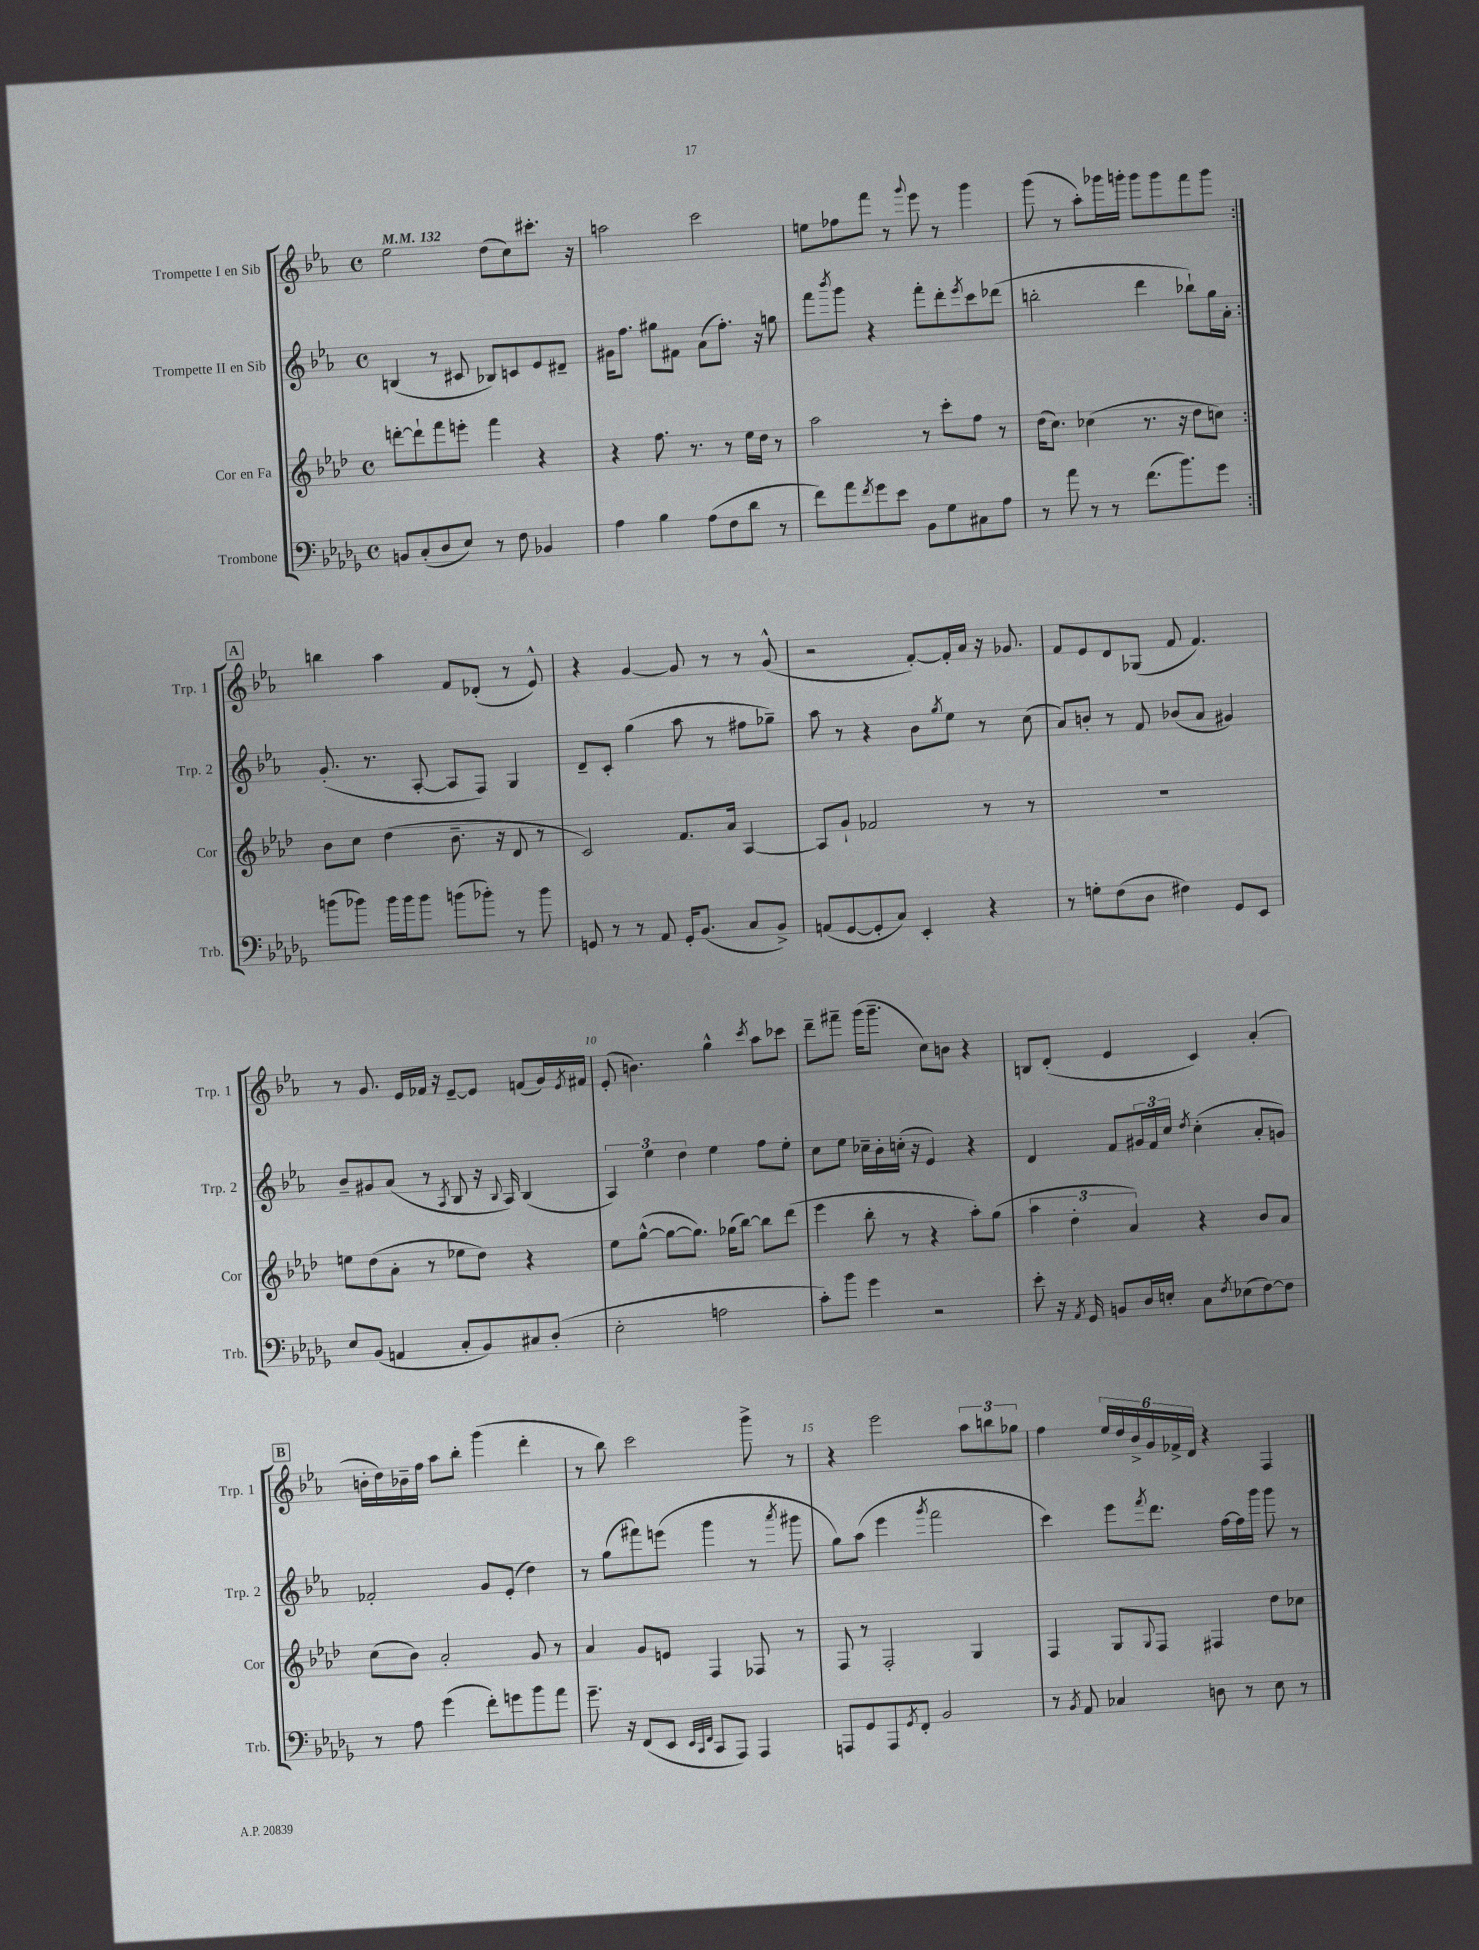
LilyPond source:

<<
\new StaffGroup <<
\new Staff = "s0" \with { instrumentName = "Trompette I en Sib" shortInstrumentName = "Trp. 1" } {
    \clef treble \key ees \major \defaultTimeSignature \time 4/4 \tempo 4 = 132
    \repeat volta 2 { ees''2 d''8( c''8) cis'''8.-. r16 |
    a''2 c'''2 |
    e''8 fes''8 f'''8 r8 \appoggiatura { g'''8 } ees'''8 r8 g'''4 |
    g'''8( r8 aes''8-.) ges'''16 g'''16-. g'''8 g'''8 f'''8 g'''8 | }
    \mark \markup { \box "A" } b''4 aes''4 f'8 des'8-.( r8 ees'8-^) |
    r4 g'4~ g'8 r8 r8 g'8-^( |
    r2 f'8~-.) f'16-. aes'16 r16 ges'8. |
    f'8 ees'8 d'8 ges8( f'8 f'4.) |
    r8 g'8. ees'16 fes'16 r16 ees'8~-- ees'8 f'8( g'16) \acciaccatura { ees'8 } fis'16 |
    ees'8-.( b'4.) g''4-^ \acciaccatura { c'''8 } aes''8 ces'''8 |
    d'''8-- fis'''8-- g'''16( g'''8.-- c''8) b'8 r4 |
    b8 d'8-.( ees'4 c'4) aes'4-.( |
    \mark \markup { \box "B" } b'16-. d''16) bes'16-- f''16 aes''8 bes''8-. g'''4( d'''4-. |
    r8 bes''8) c'''2 g'''8-> r8 |
    r4 ees'''2 \tuplet 3/2 { aes''8 b''8 ges''8 } |
    f''4 \tuplet 6/4 { ees''16 d''16 bes'16-> g'16 fes'16-> d'16 } r4 f4 \bar "|." |
}
\new Staff = "s1" \with { instrumentName = "Trompette II en Sib" shortInstrumentName = "Trp. 2" } {
    \clef treble \key ees \major \defaultTimeSignature \time 4/4
    \repeat volta 2 { b4( r8 cis'8 bes8) c'8 ees'8 dis'8-- |
    gis'16 f''8. gis''8 fis'8 aes'8( f''8.-.) r16 g''8 |
    f'''8 \acciaccatura { bes'''8 } g'''8 r4 f'''8-. d'''8-. \acciaccatura { ees'''8 } c'''8 des'''8( |
    b''2-. d'''4 bes''8-!) g''16 aes'16-. | }
    \mark \markup { \box "A" } g'8.-.( r8. aes8~-. aes8 f8) g4 |
    d'8-- c'8-. g''4( aes''8 r8 fis''8 ges''8--) |
    aes''8 r8 r4 bes'8 \acciaccatura { g''8 } ees''8 r8 c''8( |
    aes'8) b'8-. r8 f'8 bes'8( aes'8 gis'4) |
    bes'8-- gis'8 aes'8( r8 \acciaccatura { aes8 } bes8 r16 \appoggiatura { bes8 } aes16) bes4( |
    \tuplet 3/2 { aes4) ees''4 d''4 } ees''4 f''8 ees''8-. |
    c''8 ees''8 ces''16-- bes'16-. c''16-.( r16 ees'4) r4 |
    d'4 f'8 \tuplet 3/2 { gis'16 f'16 c''16 } \acciaccatura { d''8 } c''4-.( aes'8-. g'8) |
    \mark \markup { \box "B" } fes'2-. g'8 ees'8-.( d''4) |
    r8 g''8( fis'''8) e'''8( g'''4 r8 \acciaccatura { aes'''8 } gis'''8 |
    g''8) aes''8( ees'''4 \acciaccatura { g'''8 } f'''2 |
    c'''4) ees'''8 \acciaccatura { f'''8 } d'''8. f''16~ f''16 g'''16 g'''8 r8 \bar "|." |
}
\new Staff = "s2" \with { instrumentName = "Cor en Fa" shortInstrumentName = "Cor" } {
    \clef treble \key aes \major \defaultTimeSignature \time 4/4
    \repeat volta 2 { d'''8~-. d'''8-! f'''8 e'''8-. f'''4 r4 |
    r4 f''8. r8. r8 ees''16 des''16 r8 |
    aes''2 r8 c'''8-. f''8 r8 |
    des''16( c''8.) ces''4( r8. r16 des''8 c''8) | }
    \mark \markup { \box "A" } bes'8 c''8 des''4( bes'8.-- r16 des'8 r8 |
    c'2) f'8. aes'16 aes4~ |
    aes8 g'8-! fes'2 r8 r8 |
    R1 |
    e''8 des''8( aes'8-. r8 ees''8 des''8) r4 |
    ees''8 g''8~-^( g''8~ g''8.) ges''16( bes''8~) bes''8 des'''8( |
    ees'''4 bes''8-. r8 r4 aes''8-.) g''8( |
    \tuplet 3/2 { aes''4 des''4-. aes'4) } r4 bes'8 aes'8 |
    \mark \markup { \box "B" } c''8( bes'8) aes'2-. g'8 r8 |
    aes'4 g'8 e'8 f4 fes8 r8 |
    f8 r8 f2-. g4 |
    f4 g8 \appoggiatura { g8 } f8 fis4 des''8 ces''8 \bar "|." |
}
\new Staff = "s3" \with { instrumentName = "Trombone" shortInstrumentName = "Trb." } {
    \clef bass \key des \major \defaultTimeSignature \time 4/4
    \repeat volta 2 { b,8 c8-.( des8 ees8) r8 f8 bes,4 |
    aes4 bes4 aes8( f8 des'8 r8 |
    f'8) aes'8 \acciaccatura { f'8 } ges'8 ees'8 bes,8 ges8 cis8 aes8 |
    r8 aes'8 r8 r8 f'8.( bes'8.) ges'8 | }
    \mark \markup { \box "A" } b'8( bes'8) bes'16 bes'16 bes'8 b'8( bes'8-.) r8 bes'8 |
    g,8 r8 r8 aes,8 g,16-. bes,8.( c8 bes,8->) |
    a,8( ges,8~ ges,8-. c8) ees,4-. r4 |
    r8 g8-. f8( des8 fis4) ges,8 ees,8 |
    ees8 bes,8( a,4 c8-. bes,8) cis8 des8-.( |
    ees2-. a2 |
    c'8-.) bes'8 ges'4 r2 |
    ees'8-. r16 \acciaccatura { aes,8 } ges,16 b,8 des16 e16-. c8 \acciaccatura { f8 } ees8( f8~) f8 |
    \mark \markup { \box "B" } r8 aes8 ges'4( f'8-.) g'8 bes'8 aes'8 |
    ges'8.-- r16 f,8( ees,8 \grace { ees,32 c,32 f,32 } c,8 aes,,8) aes,,4 |
    a,,8 ges,8 a,,8 \acciaccatura { ges,8 } f,8-. bes,2 |
    r8 \acciaccatura { bes,8 } aes,8 ces4 d8 r8 ees8 r8 \bar "|." |
}
>>
>>
\layout { \context { \Score \override BarNumber.break-visibility = ##(#f #t #t) barNumberVisibility = #(every-nth-bar-number-visible 5) } }
